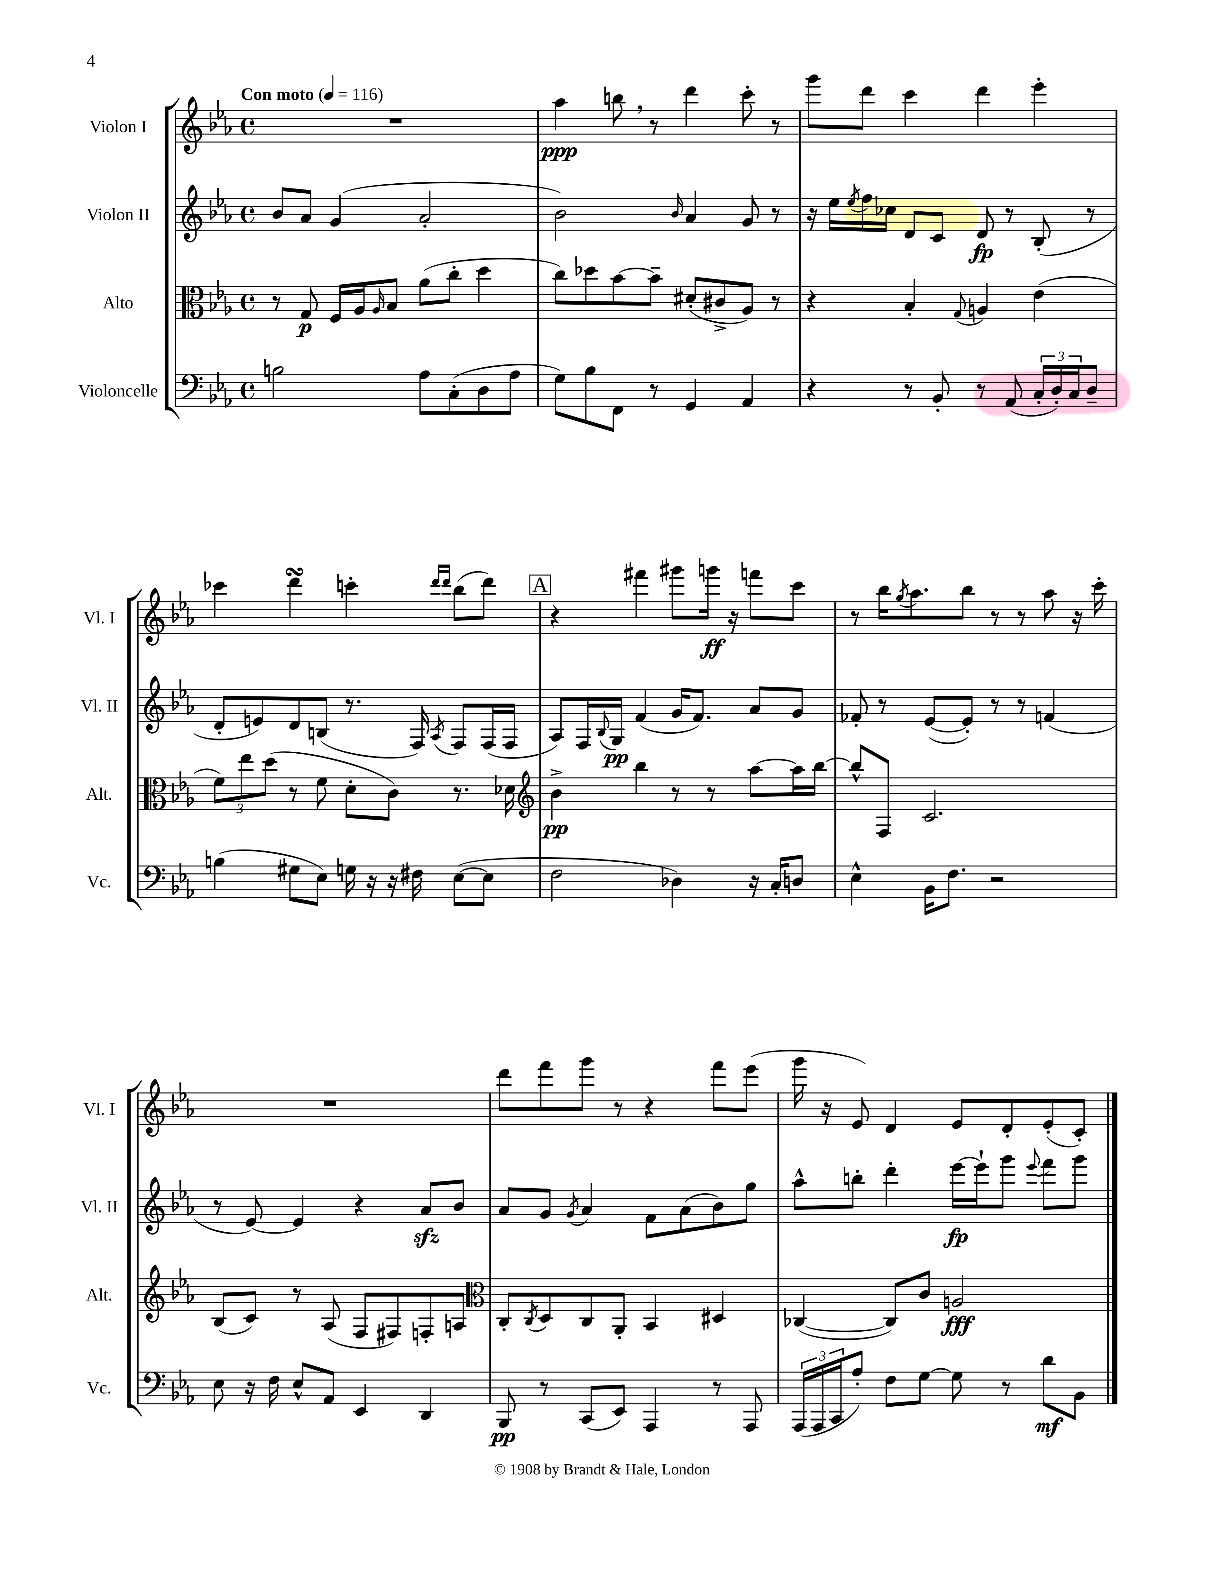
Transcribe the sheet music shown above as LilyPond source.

<<
\new StaffGroup <<
\new Staff = "s0" \with { instrumentName = "Violon I" shortInstrumentName = "Vl. I" } {
    \clef treble \key ees \major \defaultTimeSignature \time 4/4 \tempo "Con moto" 4 = 116
    R1 |
    aes''4\ppp b''8 \breathe r8 d'''4 c'''8-. r8 |
    g'''8 d'''8 c'''4 d'''4 ees'''4-. |
    ces'''4 d'''4\turn c'''4-. \grace { d'''16 d'''16 } bes''8( d'''8) |
    \mark \markup { \box "A" } r4 fis'''4 gis'''8 g'''16\ff r16 f'''8 c'''8 |
    r8 bes''16 \acciaccatura { g''8 } aes''8. bes''8 r8 r8 aes''8 r16 c'''16-. |
    R1 |
    d'''8 f'''8 g'''8 r8 r4 f'''8 ees'''8( |
    g'''16 r16 ees'8) d'4 ees'8 d'8-. ees'8-.( c'8-.) \bar "|." |
}
\new Staff = "s1" \with { instrumentName = "Violon II" shortInstrumentName = "Vl. II" } {
    \clef treble \key ees \major \defaultTimeSignature \time 4/4
    bes'8 aes'8 g'4( aes'2-. |
    bes'2) \grace { bes'16 } aes'4 g'8 r8 |
    r16 ees''16 \acciaccatura { ees''8 } f''16 ces''16 d'8 c'8 d'8\fp r8 bes8-.( r8 |
    d'8-. e'8) d'8 b8( r8. f16) \acciaccatura { aes8 } f8 f16( f16 |
    \mark \markup { \box "A" } aes8) f16 \appoggiatura { bes8 } g16\pp f'4( g'16 f'8.) aes'8 g'8 |
    fes'8-. r8 ees'8~( ees'8-.) r8 r8 f'4( |
    r8 ees'8~) ees'4 r4 aes'8\sfz bes'8 |
    aes'8 g'8 \acciaccatura { g'8 } aes'4 f'8 aes'8( bes'8) g''8 |
    aes''8-^ b''8-. d'''4-. ees'''16~\fp ees'''16-! g'''8 \appoggiatura { ees'''8 } f'''8 g'''8 \bar "|." |
}
\new Staff = "s2" \with { instrumentName = "Alto" shortInstrumentName = "Alt." } {
    \clef alto \key ees \major \defaultTimeSignature \time 4/4
    r8 g8\p f16 aes16 \grace { aes16 } bes8 aes'8( c''8-. d''4 |
    c''8) des''8 bes'8~ bes'8-- dis'8-.( cis'8-> aes8) r8 |
    r4 bes4-. \appoggiatura { g8 } a4 ees'4( |
    \tuplet 3/2 { f'8) ees''8 d''8( } r8 f'8 d'8-. c'8) r8. des'16 |
    \mark \markup { \box "A" } \clef treble bes'4->\pp bes''4 r8 r8 aes''8~ aes''16 bes''16~ |
    bes''8-^ f8 c'2. |
    bes8( c'8) r8 aes8( f8 fis8) f8-. a8 |
    \clef alto c8-. \acciaccatura { c8 } d8 c8 aes,8-. bes,4 dis4 |
    ces4~( ces8) c'8 a2\fff \bar "|." |
}
\new Staff = "s3" \with { instrumentName = "Violoncelle" shortInstrumentName = "Vc." } {
    \clef bass \key ees \major \defaultTimeSignature \time 4/4
    b2 aes8 c8-.( d8 aes8 |
    g8) bes8 f,8 r8 g,4 aes,4 |
    r4 r8 bes,8-. r8 aes,8( \tuplet 3/2 { c16-. d16-.) c16 } d8-- |
    b4( gis8 ees8) g16 r16 r16 fis16 ees8~( ees8 |
    \mark \markup { \box "A" } f2 des4) r16 c16-. d8 |
    ees4-^ bes,16 f8. r2 |
    ees8 r16 f16 ees8-^ aes,8 ees,4 d,4 |
    bes,,8\pp r8 c,8( ees,8) aes,,4 r8 aes,,8 |
    \tuplet 3/2 { aes,,16( aes,,16 c,16 } aes8-.) f8 g8~ g8 r8 d'8\mf bes,8 \bar "|." |
}
>>
>>
\layout { \context { \Score \remove "Bar_number_engraver" } }
